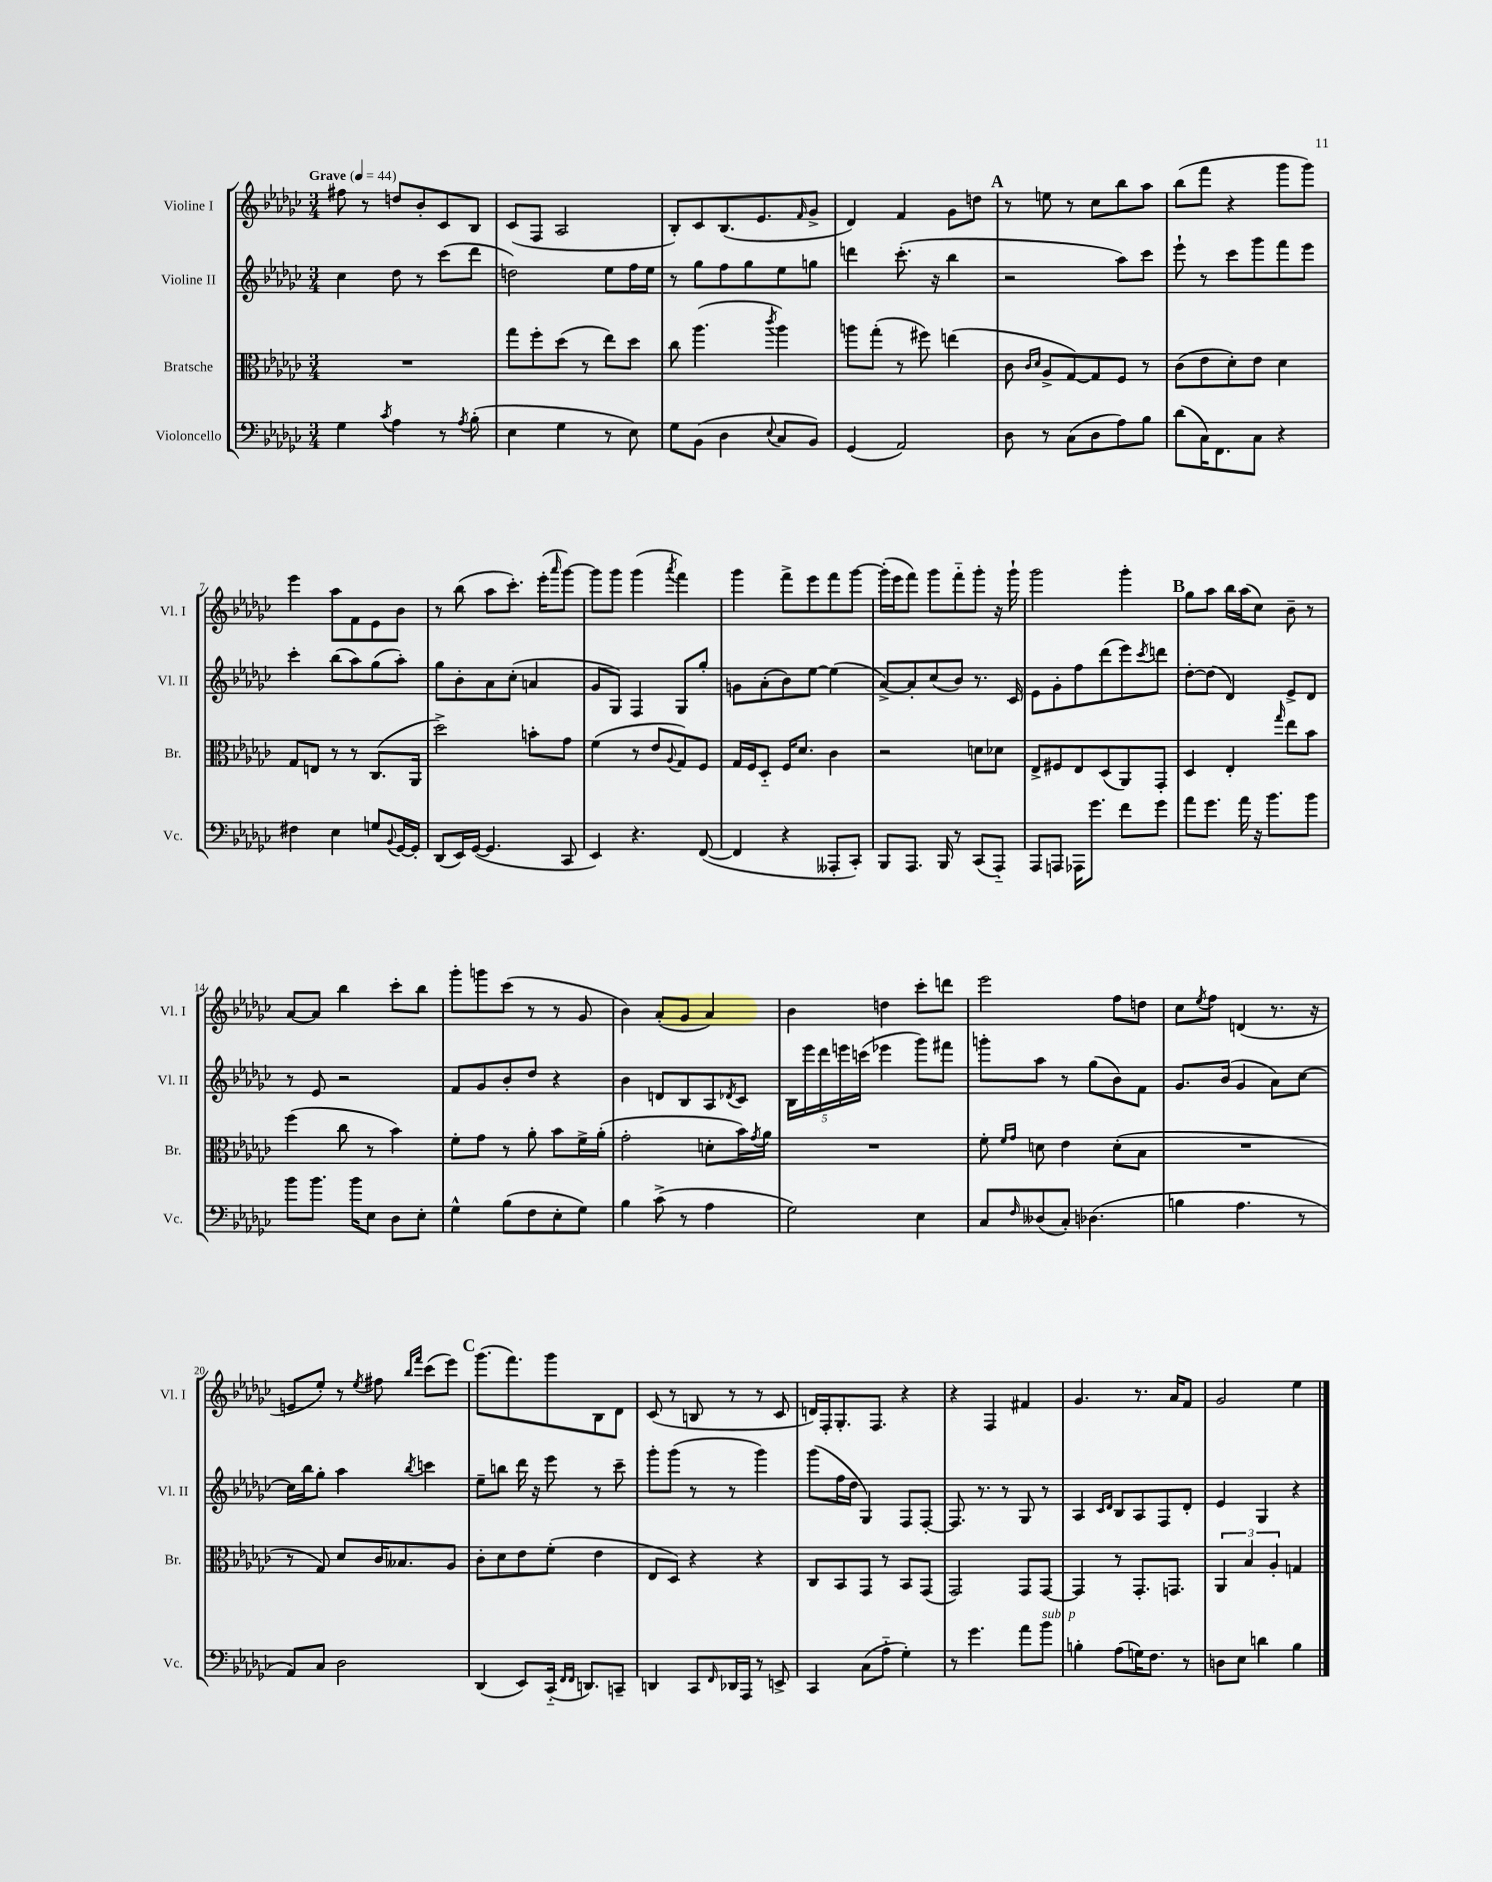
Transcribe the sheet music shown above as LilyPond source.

<<
\new StaffGroup <<
\new Staff = "s0" \with { instrumentName = "Violine I" shortInstrumentName = "Vl. I" } {
    \clef treble \key ges \major \numericTimeSignature \time 3/4 \tempo "Grave" 4 = 44
    fis''8 r8 d''8 bes'8-. ces'8 bes8 |
    ces'8( f8 aes2 |
    bes8-.) ces'8 bes8.( ees'8. \grace { f'16 } ges'8-> |
    des'4) f'4 ges'8 d''8 |
    \mark \markup { \bold "A" } r8 e''8 r8 ces''8 bes''8 aes''8 |
    bes''8( f'''8 r4 ges'''8 ges'''8) |
    ees'''4 aes''8 f'8 ees'8 bes'8 |
    r8 bes''8( aes''8 ces'''8.-.) ees'''16-.( \grace { aes'''16 } ges'''8~) |
    ges'''8 ges'''8 ges'''4( \acciaccatura { aes'''8 } f'''4) |
    ges'''4 f'''8-> ees'''8 f'''8 ges'''8~ |
    ges'''16-.( ees'''16 f'''8) ges'''8 f'''8-_ ges'''8-. r16 ges'''16-! |
    ges'''2 ges'''4-. |
    \mark \markup { \bold "B" } ges''8 aes''8 bes''16 aes''16( ces''8) bes'8-- r8 |
    aes'8~ aes'8 bes''4 ces'''8-. bes''8 |
    ges'''8-. g'''8 ces'''8( r8 r8 ges'8 |
    bes'4) aes'8-.( ges'8 aes'4) |
    bes'4 d''4 ces'''8-. d'''8 |
    ees'''2 f''8 d''8 |
    ces''8 \acciaccatura { ees''8 } f''8 d'4( r8. r16 |
    e'8 ees''8-.) r8 \acciaccatura { ees''8 } fis''8 \grace { bes''16 f'''16 } ces'''8( ees'''8) |
    \mark \markup { \bold "C" } ges'''8.( f'''8.) ges'''8 bes8 des'8 |
    ces'8( r8 b8 r8 r8 ces'8 |
    d'16) f16-. ges8.-. f8. r4 |
    r4 f4 fis'4 |
    ges'4. r8. aes'16 f'8 |
    ges'2 ees''4 \bar "|." |
}
\new Staff = "s1" \with { instrumentName = "Violine II" shortInstrumentName = "Vl. II" } {
    \clef treble \key ges \major \numericTimeSignature \time 3/4
    ces''4 des''8 r8 ces'''8( des'''8 |
    d''2) ees''8 f''16 ees''16 |
    r8 ges''8 f''8 ges''8 ees''8 g''8 |
    d'''4 ces'''8.-.( r16 bes''4 |
    \mark \markup { \bold "A" } r2 aes''8) ces'''8 |
    ees'''8-! r8 ces'''8 ges'''8 f'''8 ees'''8 |
    ces'''4-. bes''8( aes''8) ges''8( aes''8-.) |
    ges''8 bes'8-. aes'8 ces''8-.( a'4 |
    ges'8 ges8) f4 ges8 ges''8-. |
    g'8 aes'8-.( bes'8) ees''8~ ees''4( |
    aes'8~->) aes'8-. ces''8( bes'8) r8. ces'16 |
    ees'8 ges'8-. f''8 des'''8( ees'''8) \acciaccatura { ces'''8 } d'''8 |
    \mark \markup { \bold "B" } des''8~-. des''8( des'4) ees'8-> des'8 |
    r8 ees'8 r2 |
    f'8 ges'8 bes'8-. des''8 r4 |
    bes'4 d'8 bes8 aes8 \acciaccatura { des'8 } ces'8 |
    \tuplet 5/4 { bes16 ees'''16 des'''16 e'''16 c'''16( } ees'''4 ges'''8) fis'''8 |
    g'''8-. aes''8 r8 ges''8( bes'8) f'8 |
    ges'8. bes'16( ges'4 aes'8) ces''8~ |
    ces''16 bes''16 ges''8-. aes''4 \acciaccatura { bes''8 } c'''4 |
    \mark \markup { \bold "C" } ees''8-- b''8 des'''16 r16 ees'''8 r8 ces'''8-- |
    ges'''8-. ges'''8( r8 r8 ges'''4) |
    ges'''8( f''16 des''16 ges4) f8 f8~-. |
    f8. r8. r8 ges8 r8 |
    aes4 \grace { ces'16 des'16 } bes8 aes8 f8 des'8-. |
    ees'4 ges4 r4 \bar "|." |
}
\new Staff = "s2" \with { instrumentName = "Bratsche" shortInstrumentName = "Br." } {
    \clef alto \key ges \major \numericTimeSignature \time 3/4
    R2. |
    ges''8 f''8-. des''8( r8 ees''8) des''8 |
    ces''8 aes''4.( \acciaccatura { ces'''8 } aes''4) |
    a''8 ges''8-.( r8 fis''8) e''4( |
    \mark \markup { \bold "A" } ces'8 \grace { ces'16 des'16 } aes8-> ges8~) ges8 f8 r8 |
    ces'8( ees'8 des'8-.) ees'8 des'4 |
    ges8 e8 r8 r8 ces8.( aes,16 |
    des''2->) b'8-. ges'8 |
    f'4( r8 ees'8 \appoggiatura { aes8 } ges8) f8 |
    ges16 f16 des8-_ f16 des'8. ces'4 |
    r2 d'8 des'8 |
    ees8-> fis8 ees8 des8( aes,8) ges,8-. |
    \mark \markup { \bold "B" } des4 ees4-. \grace { ges''16 } ees''8 bes'8 |
    f''4( ces''8 r8 bes'4) |
    f'8-. ges'8 r8 aes'8-. bes'8 f'16-> aes'16-.( |
    ges'2-. d'8-. bes'16) \acciaccatura { ges'8 } aes'16 |
    R2. |
    f'8-. \grace { f'16 ges'16 } d'8 ees'4 d'8-.( bes8 |
    R2. |
    r8 ges8) des'8 ces'16 beses8. aes8 |
    \mark \markup { \bold "C" } ces'8-. des'8 ees'8 f'8-.( ees'4 |
    ees8 des8) r4 r4 |
    ces8 bes,8 ges,8 r8 bes,8 ges,8( |
    ges,2) ges,8 ges,8~ |
    ges,4 r8 ges,8.-. g,8. |
    \tuplet 3/2 { aes,4 bes4 aes4-. } g4 \bar "|." |
}
\new Staff = "s3" \with { instrumentName = "Violoncello" shortInstrumentName = "Vc." } {
    \clef bass \key ges \major \numericTimeSignature \time 3/4
    ges4 \acciaccatura { ces'8 } aes4 r8 \acciaccatura { aes8 } bes8-.( |
    ees4 ges4 r8 ees8) |
    ges8 bes,8( des4 \appoggiatura { ees8 } ces8 bes,8) |
    ges,4( aes,2) |
    \mark \markup { \bold "A" } des8 r8 ces8( des8 aes8) bes8 |
    des'8( ces16) f,8. ces8 r4 |
    fis4 ees4 g8 \appoggiatura { bes,8 } ges,16~ ges,16-. |
    des,8( ees,16) ges,16~( ges,4. ces,8 |
    ees,4) r4. f,8~( |
    f,4 r4 aeses,,8-. ces,8-.) |
    bes,,8 aes,,8. bes,,16 r8 ces,8( aes,,8-_) |
    aes,,8 a,,8 aes,,16 ges'8. f'8 ges'8 |
    \mark \markup { \bold "B" } aes'8 ges'8. aes'16 r16 bes'8. bes'8 |
    bes'8 bes'8. bes'16 ees8 des8 ees8-. |
    ges4-^ bes8( f8 ees8-. ges8) |
    bes4 ces'8->( r8 aes4 |
    ges2) ees4 |
    ces8 \grace { f16 } deses8( ces8-.) des4.( |
    b4 aes4. r8 |
    aes,8) ces8 des2 |
    \mark \markup { \bold "C" } des,4( ees,8) ces,16-_( \grace { f,16 f,16 } d,8.) c,8-- |
    d,4 ces,8 \grace { f,16 } des,16 aes,,16 r8 e,8-> |
    ces,4 ces8( aes8-_ ges4-.) |
    r8 ges'4. aes'8 bes'8^\markup { \italic "sub. p" } |
    b4-. aes8( g16) f8. r8 |
    d8 ees8 d'4 bes4 \bar "|." |
}
>>
>>
